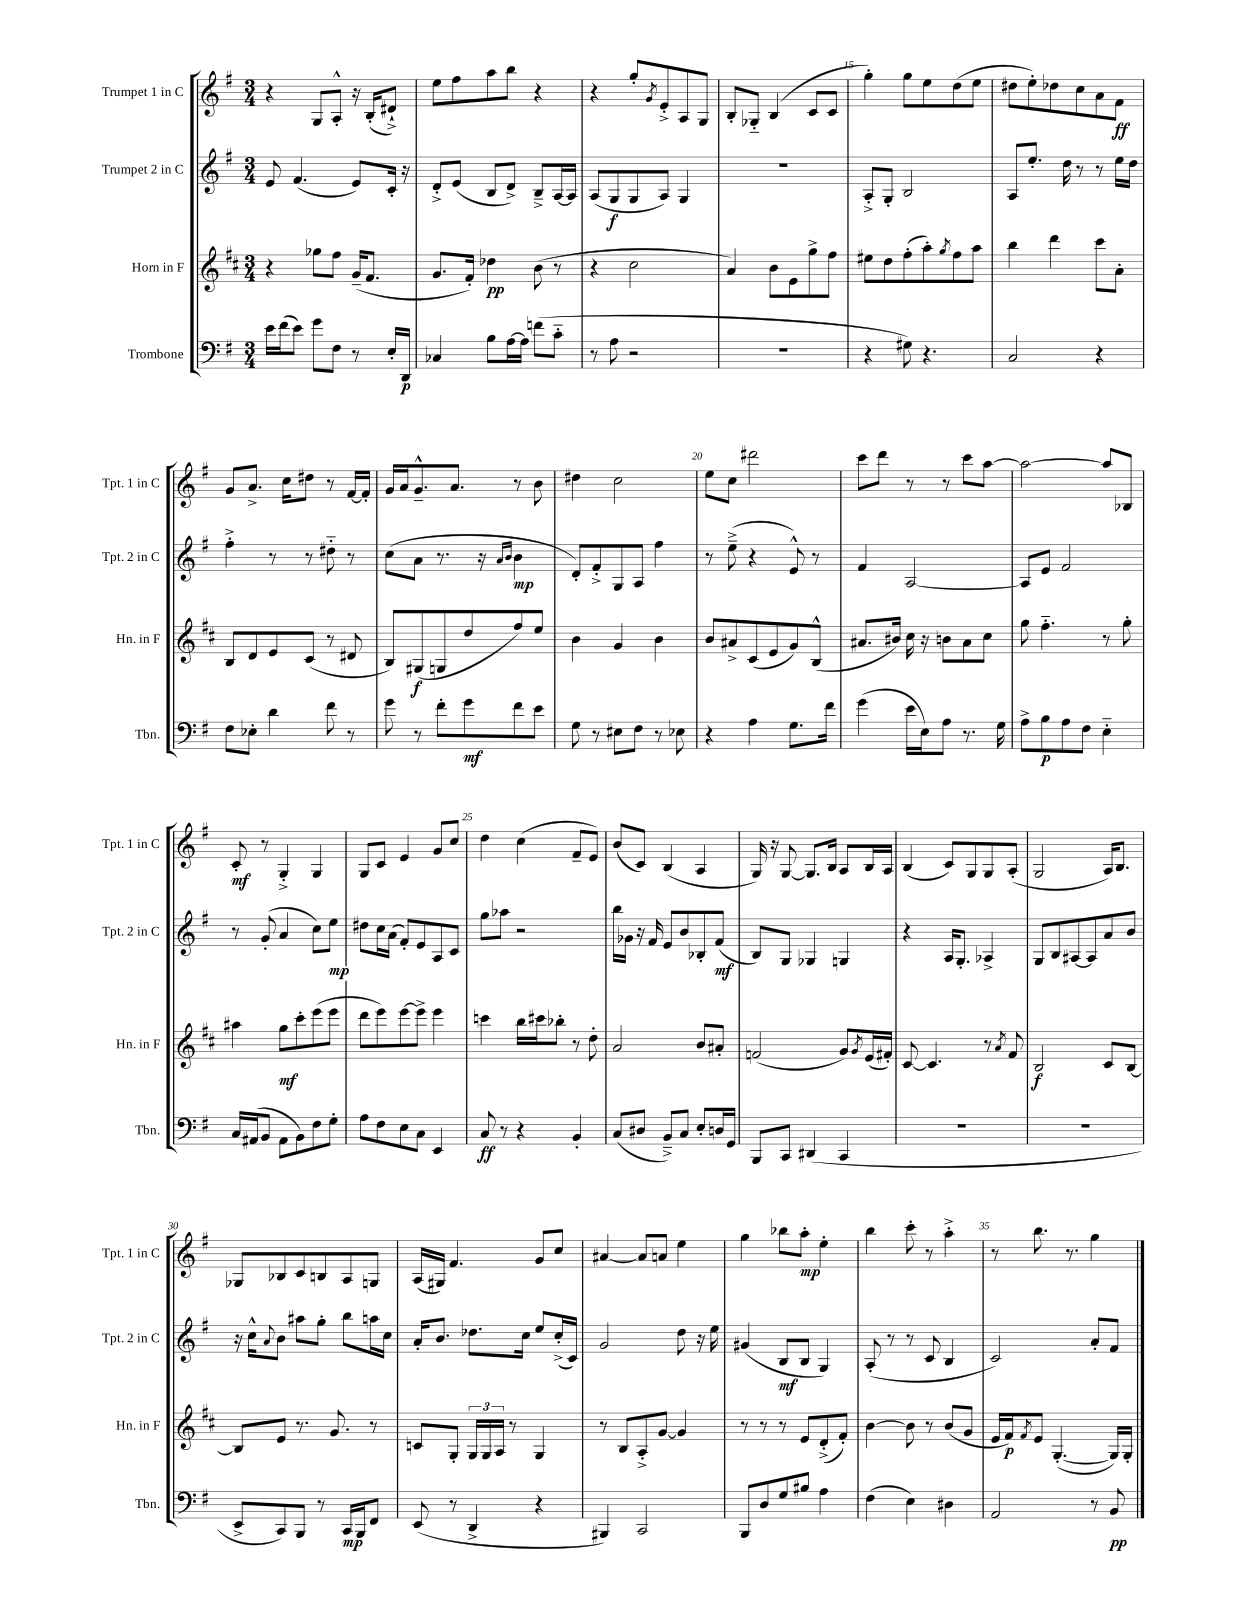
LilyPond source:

<<
\new StaffGroup <<
\new Staff = "s0" \with { instrumentName = "Trumpet 1 in C" shortInstrumentName = "Tpt. 1 in C" } {
    \clef treble \key g \major \numericTimeSignature \time 3/4
    r4 g8 a8-.-^ r16 b16-.( dis'8-!->) |
    e''8 fis''8 a''8 b''8 r4 |
    r4 g''8-. \acciaccatura { g'8 } e'8-.-> a8 g8 |
    b8-. ges8-_ b4( c'8 c'8 |
    g''4-.) g''8 e''8 d''8( e''8 |
    dis''8 e''8-.) des''8 c''8 a'8 fis'8\ff |
    g'8 a'8.-> c''16 dis''8 r8 fis'16~ fis'16-. |
    g'16 a'16 g'8.---^ a'8. r8 b'8 |
    dis''4 c''2 |
    e''8 c''8 dis'''2 |
    c'''8 d'''8 r8 r8 c'''8 a''8~ |
    a''2~ a''8 bes8 |
    c'8-.\mf r8 g4-.-> g4 |
    g8 c'8 e'4 g'8 c''8 |
    d''4 c''4( fis'8-- e'8) |
    b'8( c'8) b4( a4 |
    g16) r16 g8~ g8. b16 a8 b16 a16 |
    b4( c'8) g8 g8 a8-.( |
    g2 a16) b8. |
    ges8 bes8 c'8 b8 a8 g8 |
    a16( gis16) fis'4. g'8 c''8 |
    ais'4~ ais'8 a'8 e''4 |
    g''4 bes''8 a''8-.\mp e''4-. |
    b''4 c'''8-. r8 a''4-.-> |
    r8 b''8. r8. g''4 \bar "|." |
}
\new Staff = "s1" \with { instrumentName = "Trumpet 2 in C" shortInstrumentName = "Tpt. 2 in C" } {
    \clef treble \key g \major \numericTimeSignature \time 3/4
    e'8 fis'4.( e'8) c'16-. r16 |
    d'8-.-> e'8( b8 d'8->) b8---> a16~ a16 |
    a8( g8\f g8 a8) g4 |
    R2. |
    a8-.-> g8-. b2 |
    a8 e''8.-. d''16 r8 r8 e''16 d''16 |
    fis''4-.-> r8 r8 dis''8-_ r8 |
    c''8( a'8 r8. r16 \grace { a'16 b'16 } b'4\mp |
    d'8-.) fis'8-.-> g8 a8 fis''4 |
    r8 e''8--->( r4 e'8-^) r8 |
    fis'4 a2~ |
    a8 e'8 fis'2 |
    r8 g'8-.( a'4 c''8) e''8\mp |
    dis''8 c''16 a'16( fis'8-.) e'8 a8 c'8 |
    g''8 aes''8 r2 |
    b''16 ges'16 r16 fis'16 e'8 b'8 bes8-. fis'8\mf( |
    b8) g8 ges4 g4 |
    r4 a16 g8.-. aes4-> |
    g8 b8 ais8~ ais8 a'8 b'8 |
    r16 c''16-^ \appoggiatura { a'8 } b'8 ais''8 g''8-. b''8 a''16 c''16 |
    a'16-. b'8. des''8. c''16 e''8 c''16-.->( c'16) |
    g'2 d''8 r16 e''16 |
    gis'4( b8\mf b8 g4) |
    a8-.( r8 r8 c'8 b4 |
    c'2) a'8-. fis'8 \bar "|." |
}
\new Staff = "s2" \with { instrumentName = "Horn in F" shortInstrumentName = "Hn. in F" } {
    \clef treble \key d \major \numericTimeSignature \time 3/4
    r4 ges''8 fis''8 g'16--( fis'8. |
    g'8. fis'16-.) des''4\pp b'8( r8 |
    r4 cis''2 |
    a'4) b'8 e'8 g''8-> fis''8 |
    eis''8 d''8 fis''8-.( a''8-.) \acciaccatura { g''8 } fis''8 a''8 |
    b''4 d'''4 cis'''8 a'8-. |
    b8 d'8 e'8 cis'8( r8 dis'8 |
    b8) gis8\f( g8 d''8 fis''8) e''8 |
    b'4 g'4 b'4 |
    b'8 ais'8-> cis'8( e'8 g'8) b8-^( |
    ais'8. bis'16) cis''16 r16 b'8 ais'8 cis''8 |
    g''8 fis''4.-_ r8 g''8-. |
    ais''4 g''8\mf cis'''8-. e'''8( e'''8 |
    d'''8 e'''8) e'''8~ e'''8-> e'''4 |
    c'''4 b''16 cis'''16 bes''8-. r8 d''8-. |
    a'2 b'8 ais'8-. |
    f'2( g'8) \acciaccatura { g'8 } e'16( fis'16-.) |
    cis'8~ cis'4. r8 \acciaccatura { a'8 } fis'8 |
    b2\f cis'8 b8~ |
    b8 e'8 r8. g'8. r8 |
    c'8 g8-. \tuplet 3/2 { g16 g16 a16 } r8 g4 |
    r8 b8 a8-.-> g'8~ g'4 |
    r8 r8 r8 e'8 d'8-.->( fis'8-.) |
    b'4~ b'8 r8 b'8( g'8 |
    e'16 fis'16\p) \acciaccatura { fis'8 } e'8 g4.~-.( g16) g16-. \bar "|." |
}
\new Staff = "s3" \with { instrumentName = "Trombone" shortInstrumentName = "Tbn." } {
    \clef bass \key g \major \numericTimeSignature \time 3/4
    e'16 fis'16( e'8) g'8 fis8 r8 e16-. d,16\p |
    ces4 b8 a16~ a16 f'8( c'8-_ |
    r8 a8 r2 |
    R2. |
    r4 gis8) r4. |
    c2 r4 |
    fis8 ees8-. d'4 fis'8 r8 |
    g'8 r8 fis'8-. g'8\mf fis'8 e'8 |
    g8 r8 eis8 fis8 r8 ees8 |
    r4 a4 g8. fis'16 |
    g'4( e'16 e16) a8 r8. g16 |
    a8-> b8\p a8 fis8 e4-_ |
    c16 ais,16( b,8 ais,8 b,8) fis8 g8-. |
    a8 fis8 e8 c8 e,4 |
    c8\ff r8 r4 b,4-. |
    c8( dis8 b,8--->) c8 e8-. d16 g,16 |
    b,,8 c,8 dis,4( c,4 |
    r2. |
    R2. |
    e,8-> c,8) b,,8 r8 c,16\mp b,,16 fis,8 |
    e,8( r8 d,4-> r4 |
    bis,,4) c,2 |
    b,,8 d8 g8 bis8 a4 |
    fis4( e4) dis4 |
    a,2 r8 b,8\pp \bar "|." |
}
>>
>>
\layout { \context { \Score currentBarNumber = #11 \override BarNumber.break-visibility = ##(#f #t #t) barNumberVisibility = #(every-nth-bar-number-visible 5) } }
